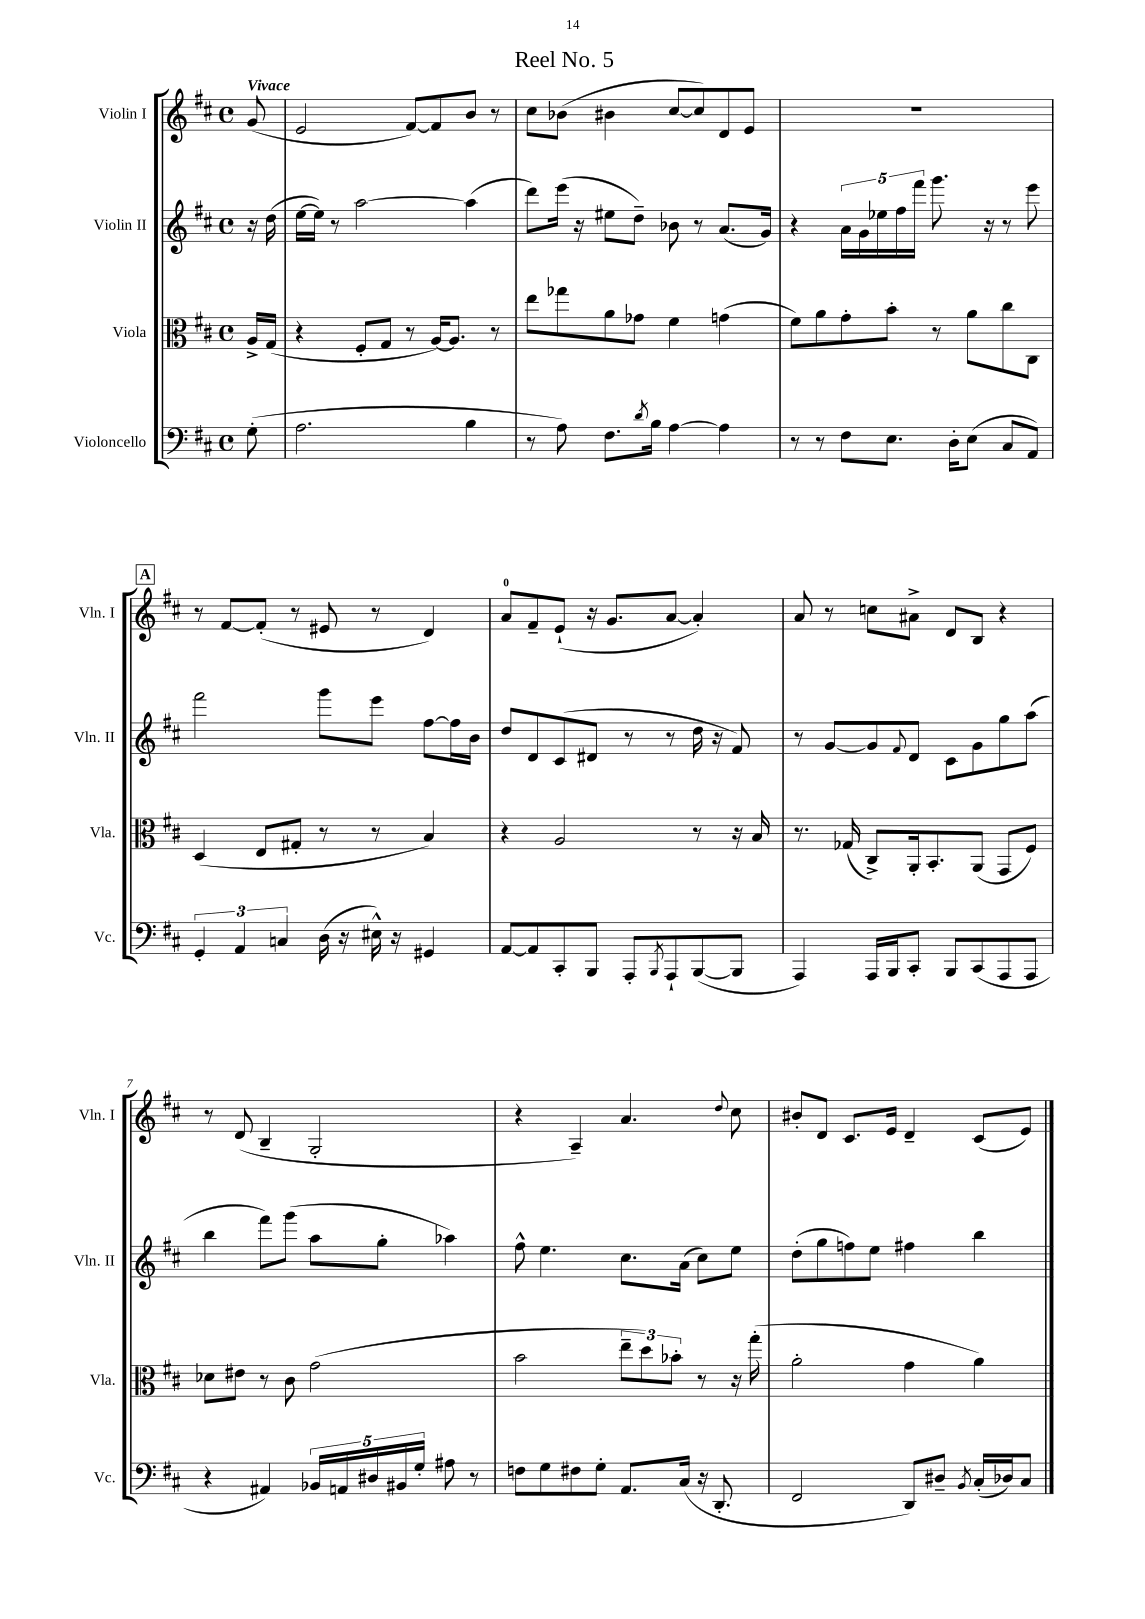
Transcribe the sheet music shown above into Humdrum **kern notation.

**kern	**kern	**kern	**kern
*staff4	*staff3	*staff2	*staff1
*clefF4	*clefC3	*clefG2	*clefG2
*k[f#c#]	*k[f#c#]	*k[f#c#]	*k[f#c#]
*M4/4	*M4/4	*M4/4	*M4/4
*met(c)	*met(c)	*met(c)	*met(c)
(8G'	16A^	16r	(8g
.	(16G	(16dd	.
=	=	=	=
2.A	4r	[16ee	2e
.	.	16ee])	.
.	.	8r	.
.	8F#'	[2aa	.
.	8G	.	.
.	8r	.	[8f#)
.	[16A)	.	8f#]
.	8.A]	.	.
4B	.	(4aa]	8b
.	8r	.	8r
=	=	=	=
8r	8ee	8ddd)	8cc#
8A)	8gg-	(16eee	(8b-
.	.	16r	.
8.F#	8a	8ee#	4b#
.	8g-	8dd~)	.
8qd	.	.	.
16B	.	.	.
[4A	4f#	8b-	[8cc#
.	.	8r	8cc#])
4A]	(4g	(8.a	8d
.	.	.	8e
.	.	16g)	.
=	=	=	=
8r	8f#)	4r	1r
8r	8a	.	.
8F#	8g'	20a	.
.	.	20g	.
.	.	20ee-	.
8.E	8b'	.	.
.	.	20ff#	.
.	.	20fff#	.
.	8r	8.ggg	.
16D'	.	.	.
(8E	8a	.	.
.	.	16r	.
8C#	8cc#	8r	.
8AA)	8C#	8eee	.
=	=	=	=
6GG'	(4D	2fff#	8r
.	.	.	[8f#
6AA	.	.	.
.	8E	.	(8f#']
6C	.	.	.
.	8G#'	.	8r
(16D	8r	8ggg	8e#
16r	.	.	.
16E#^^)	8r	8eee	8r
16r	.	.	.
4GG#	4B)	[8ff#	4d)
.	.	16ff#]	.
.	.	16b	.
=	=	=	=
[8AA	4r	8dd	8a
8AA]	.	8d	8f#~
8CC#'	2A	(8c#	(8e`
8BBB	.	8d#	16r
.	.	.	8.g
8AAA'	.	8r	.
8qBBB	.	.	.
8AAA`	.	8r	[8a
([8BBB	8r	16dd	4a'])
.	.	16r	.
8BBB]	16r	8f#)	.
.	16B	.	.
=	=	=	=
4AAA)	8.r	8r	8a
.	.	[8g	8r
.	(16G-	.	.
16AAA	8C#^)	8g]	8cc
16BBB	.	.	.
.	.	8qqf#	.
8CC#'	16AA'	8d	8a#^
.	8.BB'	.	.
8BBB	.	8c#	8d
(8CC#	(8AA	8g	8B
8AAA	8GG	8gg	4r
8AAA	8F#)	(8aa	.
=	=	=	=
4r	8d-	4bb	8r
.	8e#	.	(8d
4AA#)	8r	8fff#)	4B~
.	8c#	(8ggg	.
20BB-	(2g	8aa	2G'
20AA	.	.	.
20D#	.	.	.
.	.	8gg'	.
20BB#	.	.	.
20G'	.	.	.
8A#	.	4aa-)	.
8r	.	.	.
=	=	=	=
8F	2b	8ff#^^	4r
8G	.	4.ee	.
8F#	.	.	4A~)
8G'	.	.	.
8.AA	12ee~	8.cc#	4.a
.	12dd)	.	.
.	12b-'	.	.
(16C#	.	(16a	.
16r	8r	8cc#)	.
8.DD'	.	.	.
.	.	.	8qqdd
.	16r	8ee	8cc#
.	(16gg'	.	.
=	=	=	=
2FF#	2a'	(8dd'	8b#'
.	.	8gg	8d
.	.	8ff)	8.c#
.	.	8ee	.
.	.	.	16e
8DD)	4g	4ff#	4d~
8D#~	.	.	.
8qBB	.	.	.
(16C#'	4a)	4bb	(8c#
16D-)	.	.	.
8C#	.	.	8e)
==	==	==	==
*-	*-	*-	*-
